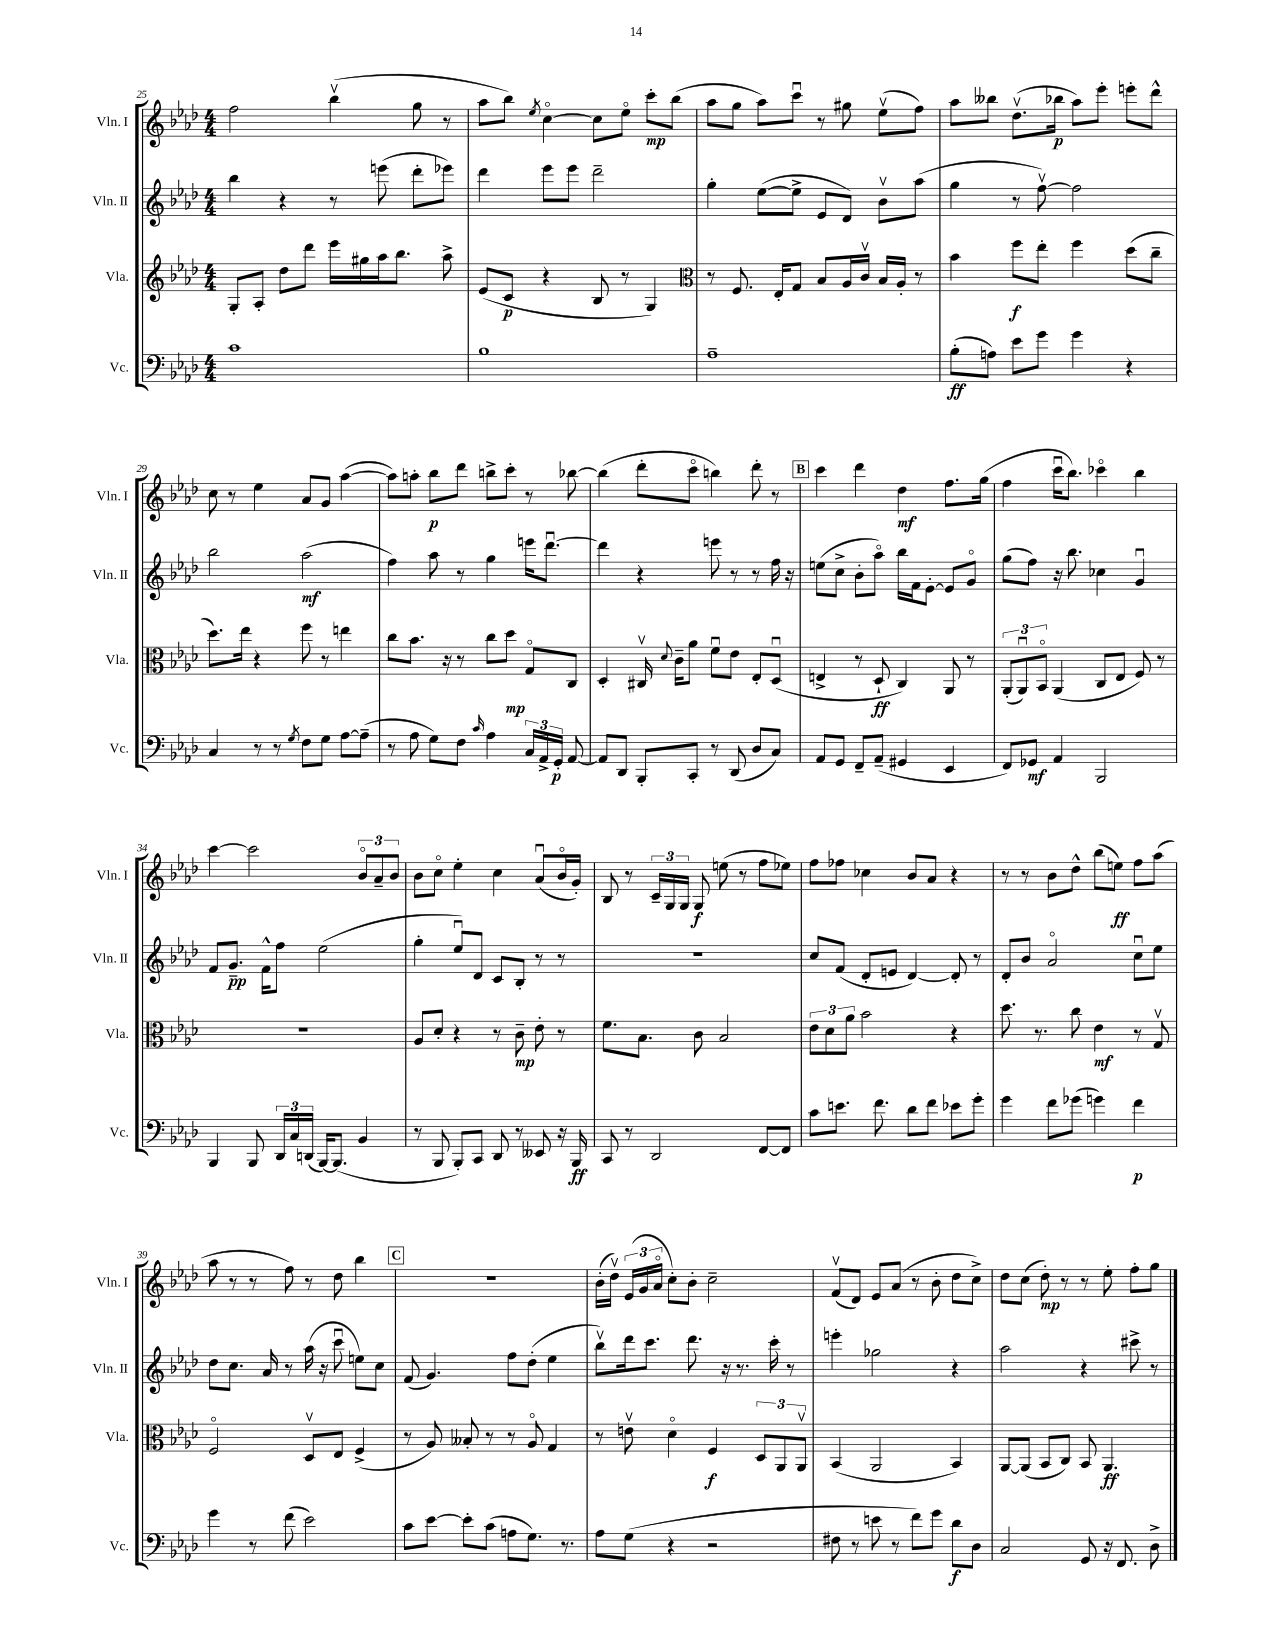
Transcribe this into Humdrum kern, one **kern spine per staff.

**kern	**dynam	**kern	**dynam	**kern	**dynam	**kern	**dynam
*part4	*part4	*part3	*part3	*part2	*part2	*part1	*part1
*staff4	*staff4	*staff3	*staff3	*staff2	*staff2	*staff1	*staff1
*I"Vc.	*	*I"Vla.	*	*I"Vln. II	*	*I"Vln. I	*
*I'Vc.	*	*I'Vla.	*	*I'Vln. II	*	*I'Vln. I	*
*clefF4	*	*clefG2	*	*clefG2	*	*clefG2	*
*k[b-e-a-d-]	*	*k[b-e-a-d-]	*	*k[b-e-a-d-]	*	*k[b-e-a-d-]	*
*M4/4	*	*M4/4	*	*M4/4	*	*M4/4	*
=25	=25	=25	=25	=25	=25	=25	=25
1c	.	8G'/L	.	4bb-\	.	2ff\	.
.	.	8A-'/J	.	.	.	.	.
.	.	8dd-\L	.	4r	.	.	.
.	.	8ddd-\J	.	.	.	.	.
.	.	16eee-\LL	.	8r	.	(4bb-v\	.
.	.	16gg#X\	.	.	.	.	.
.	.	16aa-\J	.	(8eeen\	.	.	.
.	.	8.bb-\J	.	.	.	.	.
.	.	.	.	8ddd-'\L	.	8gg\	.
.	.	8aa-^\	.	8eee-X\J)	.	8r	.
=26	=26	=26	=26	=26	=26	=26	=26
1B-	.	(8e-/L	.	4ddd-\	.	8aa-\L	.
.	.	8c/J	p	.	.	8bb-\J)	.
.	.	.	.	.	.	8qee-/	.
.	.	4r	.	8eee-\L	.	[4cc\	.
.	.	.	.	8eee-\J	.	.	.
.	.	8B-/	.	2ddd-~\	.	8cc\L]	.
.	.	8r	.	.	.	8ee-\J	.
.	.	4G/)	.	.	.	8ccc'\L	mp
.	.	.	.	.	.	(8bb-\J	.
=27	=27	=27	=27	=27	=27	=27	=27
*	*	*clefC3	*	*	*	*	*
1A-~	.	8r	.	4gg'\	.	8aa-\L	.
.	.	8.F/	.	.	.	8gg\J	.
.	.	.	.	([8ee-\L	.	8aa-\L)	.
.	.	16E-'/KL	.	.	.	.	.
.	.	8G/J	.	8ee-^\J]	.	8cccu\J	.
.	.	8B-/L	.	8e-/L	.	8r	.
.	.	16A-/L	.	8d-/J)	.	8gg#X\	.
.	.	16cv/JJ	.	.	.	.	.
.	.	16B-/LL	.	8b-v\L	.	(8ee-v\L	.
.	.	16A-'/JJ	.	.	.	.	.
.	.	8r	.	(8aa-\J	.	8ff\J)	.
=28	=28	=28	=28	=28	=28	=28	=28
(8B-'\L	ff	4b-\	.	4gg\	.	8aa-\L	.
8An\J)	.	.	.	.	.	8bb--X\J	.
8e-\L	.	8ff\L	f	8r	.	(8.dd-v\L	.
8g\J	.	8ee-'\J	.	[8ffv\)	.	.	.
.	.	.	.	.	.	16bb-X\Jk	p
4g\	.	4ff\	.	2ff\]	.	8aa-\L)	.
.	.	.	.	.	.	8eee-'\J	.
4r	.	(8dd-\L	.	.	.	8eeen'\L	.
.	.	8cc~\J	.	.	.	8ddd-^^\J	.
!!LO:LB:g=z
=29	=29	=29	=29	=29	=29	=29	=29
4C/	.	8.dd-\L)	.	2bb-\	.	8cc\	.
.	.	.	.	.	.	8r	.
.	.	16ee-\Jk	.	.	.	.	.
8r	.	4r	.	.	.	4ee-\	.
8r	.	.	.	.	.	.	.
8qG/	.	.	.	.	.	.	.
8F\L	.	8ff\	.	(2aa-\	mf	8a-/L	.
8G\J	.	8r	.	.	.	8g/J	.
[8A-\L	.	4een\	.	.	.	([4aa-\	.
(8A-~\J]	.	.	.	.	.	.	.
=30	=30	=30	=30	=30	=30	=30	=30
8r	.	8cc\L	.	4ff\)	.	8aa-\L])	.
8A-\	.	8.b-\J	.	.	.	8aan'\J	.
8G\L)	.	.	.	8aa-\	.	8bb-\L	p
.	.	16r	.	.	.	.	.
8F\J	.	8r	.	8r	.	8ddd-\J	.
16qqc/	.	.	.	.	.	.	.
4A-\	.	8cc\L	.	4gg\	.	8bbn^\L	.
.	.	8dd-\J	mp	.	.	8ccc'\J	.
24C/LL	.	8G/L	.	16eeen\KL	.	8r	.
24AA-^/	.	.	.	.	.	.	.
.	.	.	.	[8.ddd-u\J	.	.	.
24GG'/JJ	p	.	.	.	.	.	.
[8AA-/	.	8C/J	.	.	.	[8bb-X\	.
=31	=31	=31	=31	=31	=31	=31	=31
8AA-/L]	.	4D-'/	.	4ddd-\]	.	(4bb-\]	.
8DD-/J	.	.	.	.	.	.	.
8BBB-'/L	.	16C#Xv/	.	4r	.	8ddd-'\L	.
.	.	8qqd-/	.	.	.	.	.
.	.	16c~\KL	.	.	.	.	.
8CC'/J	.	8a-\J	.	.	.	8ccc\J	.
8r	.	8fu\L	.	8eeen\	.	4bbn\)	.
(8DD-/	.	8e-\J	.	8r	.	.	.
8D-/L	.	8E-'/L	.	8r	.	8ddd-'\	.
8C/J)	.	(8D-u/J	.	16ff\	.	8r	.
.	.	.	.	16r	.	.	.
!!LO:REH:place=s1:t=B
=32	=32	=32	=32	=32	=32	=32	=32
8AA-/L	.	4En^/	.	(8een\L	.	4ccc\	.
8GG/J	.	.	.	8cc^\J	.	.	.
8FF~/L	.	8r	.	8b-'\L	.	4ddd-\	.
(8AA-~/J	.	8D-`/	ff	8aa-\J)	.	.	.
4GG#X/	.	4C/)	.	16bb-\LL	.	4dd-\	mf
.	.	.	.	16f\J	.	.	.
.	.	.	.	[8e-'\J	.	.	.
4EE-/	.	8AA-/	.	8e-/L]	.	8.ff\L	.
.	.	8r	.	8g/J	.	.	.
.	.	.	.	.	.	(16gg\Jk	.
=33	=33	=33	=33	=33	=33	=33	=33
8FF/L)	.	(12AA-'/L	.	(8gg\L	.	4ff\	.
.	.	12AA-u/)	.	.	.	.	.
8GG-X/J	mf	.	.	8ff\J)	.	.	.
.	.	12BB-/J	.	.	.	.	.
4AA-/	.	(4AA-/	.	16r	.	16cccu\KL	.
.	.	.	.	8.bb-\	.	8.bb-\J)	.
2BBB-/	.	8C/L	.	4cc-X\	.	4ccc-X\	.
.	.	8E-/J	.	.	.	.	.
.	.	8F/)	.	4gu/	.	4bb-\	.
.	.	8r	.	.	.	.	.
!!LO:LB:g=z
=34	=34	=34	=34	=34	=34	=34	=34
4BBB-/	.	1r	.	8f/L	.	[4ccc\	.
.	.	.	.	8.g~/J	pp	.	.
8BBB-/	.	.	.	.	.	2ccc\]	.
.	.	.	.	16f^^\KL	.	.	.
24DD-/LL	.	.	.	8ff\J	.	.	.
24C/	.	.	.	.	.	.	.
(24DDn/JJ	.	.	.	.	.	.	.
[16BBB-/KL)	.	.	.	(2ee-\	.	.	.
(8.BBB-/J]	.	.	.	.	.	.	.
4BB-/	.	.	.	.	.	12b-/L	.
.	.	.	.	.	.	12a-~/	.
.	.	.	.	.	.	12b-/J	.
=35	=35	=35	=35	=35	=35	=35	=35
8r	.	8A-/L	.	4gg'\	.	8b-\L	.
8BBB-/	.	8d-'/J	.	.	.	8cc\J	.
8BBB-'/L)	.	4r	.	8ee-u/L)	.	4ee-'\	.
8CC/J	.	.	.	8d-/J	.	.	.
8DD-/	.	8r	.	8c/L	.	4cc\	.
8r	.	8c~\	mp	8B-'/J	.	.	.
8EE--X/	.	8e-'\	.	8r	.	(8a-u/L	.
16r	.	8r	.	8r	.	16b-/L	.
16BBB-/	ff	.	.	.	.	16g'/JJ)	.
=36	=36	=36	=36	=36	=36	=36	=36
8CC/	.	8.f\L	.	1r	.	8B-/	.
8r	.	.	.	.	.	8r	.
.	.	8.B-\J	.	.	.	.	.
2DD-/	.	.	.	.	.	24c~/LL	.
.	.	.	.	.	.	24G/	.
.	.	.	.	.	.	24G/JJ	.
.	.	8c\	.	.	.	8G/	f
.	.	2B-/	.	.	.	(8een\	.
.	.	.	.	.	.	8r	.
[8FF/L	.	.	.	.	.	8ff\L	.
8FF/J]	.	.	.	.	.	8ee-X\J)	.
=37	=37	=37	=37	=37	=37	=37	=37
8c\L	.	12e-\L	.	8cc/L	.	8ff\L	.
.	.	12d-\	.	.	.	.	.
8.en\J	.	.	.	(8f/J	.	8ff-X\J	.
.	.	12a-\J	.	.	.	.	.
.	.	2b-\	.	8d-'/L	.	4cc-X\	.
8.f\	.	.	.	.	.	.	.
.	.	.	.	8en/J	.	.	.
8d-\L	.	.	.	[4d-/)	.	8b-/L	.
8f\J	.	.	.	.	.	8a-/J	.
8e-X\L	.	4r	.	8d-'/]	.	4r	.
8g'\J	.	.	.	8r	.	.	.
=38	=38	=38	=38	=38	=38	=38	=38
4g\	.	8.dd-\	.	8d-'/L	.	8r	.
.	.	.	.	8b-/J	.	8r	.
.	.	8.r	.	.	.	.	.
8f\L	.	.	.	2a-/	.	8b-\L	.
(8g-X\J	.	8cc\	.	.	.	8dd-^^\J	.
4gn\)	.	4e-\	mf	.	.	(8bb-\L	.
.	.	.	.	.	.	8een\J)	ff
4f\	p	8r	.	8ccu\L	.	8ff\L	.
.	.	8Gv/	.	8ee-\J	.	(8aa-\J	.
!!LO:LB:g=z
=39	=39	=39	=39	=39	=39	=39	=39
4g\	.	2F/	.	8dd-\L	.	8aa-\	.
.	.	.	.	8.cc\J	.	8r	.
8r	.	.	.	.	.	8r	.
.	.	.	.	16a-/	.	.	.
(8f\	.	.	.	8r	.	8ff\)	.
2e-\)	.	8D-v/L	.	(16aa-\	.	8r	.
.	.	.	.	16r	.	.	.
.	.	8E-/J	.	8cccu\	.	8dd-\	.
.	.	(4F^/	.	8een\L)	.	4bb-\	.
.	.	.	.	8cc\J	.	.	.
!!LO:REH:place=s1:t=C
=40	=40	=40	=40	=40	=40	=40	=40
8c\L	.	8r	.	(8f/	.	1r	.
[8e-\J	.	8A-/)	.	4.g/)	.	.	.
8e-'\L]	.	8B--X'/	.	.	.	.	.
(8c\J	.	8r	.	.	.	.	.
8An\L	.	8r	.	8ff\L	.	.	.
8.G\J)	.	8A-/	.	(8dd-'\J	.	.	.
.	.	4G/	.	4ee-\	.	.	.
8.r	.	.	.	.	.	.	.
=41	=41	=41	=41	=41	=41	=41	=41
8A-\L	.	8r	.	8bb-v\L)	.	(16b-'\LL	.
.	.	.	.	.	.	16dd-v\JJ)	.
(8G\J	.	8env\	.	16ddd-\k	.	(24e-/LL	.
.	.	.	.	.	.	24g/	.
.	.	.	.	8.ccc\J	.	.	.
.	.	.	.	.	.	24a-/JJ	.
4r	.	4d-\	.	.	.	8cc'\L)	.
.	.	.	.	8.ddd-\	.	8b-'\J	.
2r	.	4F/	f	.	.	2cc~\	.
.	.	.	.	16r	.	.	.
.	.	.	.	8.r	.	.	.
.	.	12D-/L	.	.	.	.	.
.	.	.	.	16ccc'\	.	.	.
.	.	12AA-/	.	.	.	.	.
.	.	.	.	8r	.	.	.
.	.	12AA-v/J	.	.	.	.	.
=42	=42	=42	=42	=42	=42	=42	=42
8F#X\	.	(4BB-/	.	4eeen'\	.	(8fv/L	.
8r	.	.	.	.	.	8d-/J)	.
8en\	.	2AA-/	.	2gg-X\	.	8e-/L	.
8r	.	.	.	.	.	(8a-/J	.
8f\L)	.	.	.	.	.	8r	.
8g\J	.	.	.	.	.	8b-'\	.
8d-\L	f	4BB-/)	.	4r	.	8dd-\L	.
8D-\J	.	.	.	.	.	8cc^\J)	.
=43	=43	=43	=43	=43	=43	=43	=43
2C/	.	[8AA-/L	.	2aa-\	.	8dd-\L	.
.	.	(8AA-/J]	.	.	.	(8cc\J	.
.	.	8BB-/L	.	.	.	8dd-'\)	mp
.	.	8C/J)	.	.	.	8r	.
8GG/	.	8BB-/	.	4r	.	8r	.
16r	.	4.AA-/	ff	.	.	8ee-'\	.
8.FF/	.	.	.	.	.	.	.
.	.	.	.	8ccc#X^\	.	8ff'\L	.
8D-^\	.	.	.	8r	.	8gg\J	.
==	==	==	==	==	==	==	==
*-	*-	*-	*-	*-	*-	*-	*-
